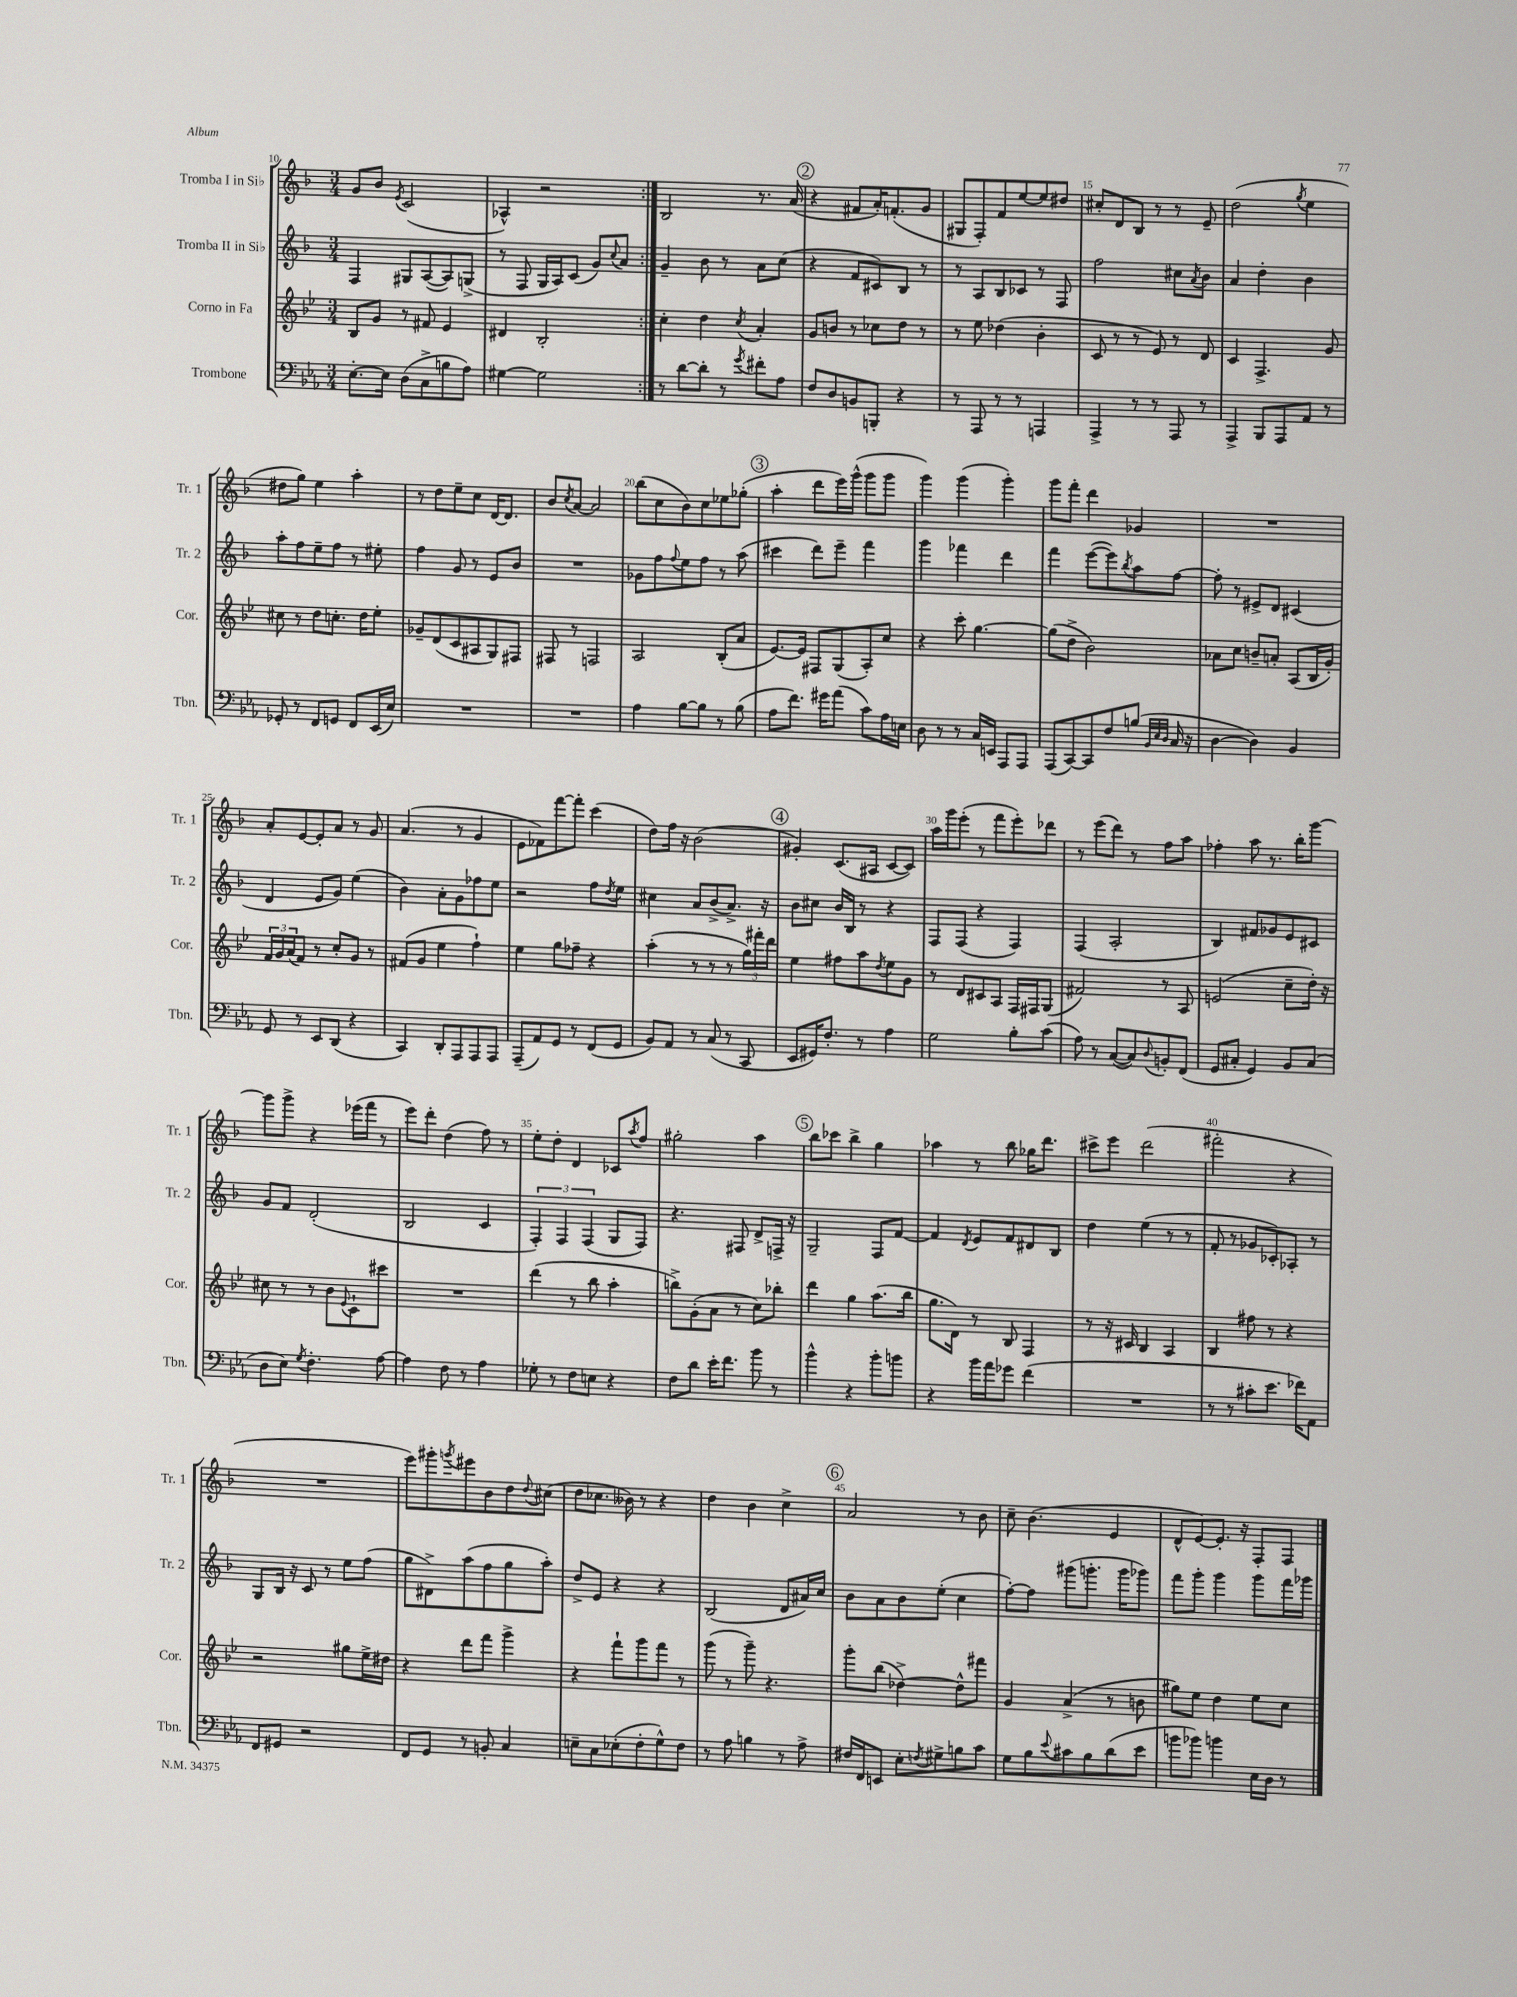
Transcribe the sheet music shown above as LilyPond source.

<<
\new StaffGroup <<
\new Staff = "s0" \with { instrumentName = "Tromba I in Sib" shortInstrumentName = "Tr. 1" } {
    \clef treble \key f \major \numericTimeSignature \time 3/4
    \repeat volta 2 { g'8 bes'8 \acciaccatura { e'8 } c'2( |
    aes4-^) r2 | }
    bes2 r8. a'16( |
    \mark \markup { \circle "2" } r4 fis'8 a'16-.) f'8.-.( g'8 |
    gis8 f8-.) f'8 e''8~ e''8 dis''8 |
    cis''8-. d'8 bes8 r8 r8 e'8-- |
    d''2( \acciaccatura { g''8 } e''4 |
    dis''8 g''8) e''4 a''4-. |
    r8 d''8 e''8-- c''8 d'16~ d'8. |
    bes'8 \acciaccatura { c''8 } a'8~ a'2 |
    bes''8( c''8 bes'8) c''8 ees''8 ges''8-.( |
    \mark \markup { \circle "3" } a''4-. d'''8 e'''16) g'''16-^( g'''8 g'''8 |
    g'''4) g'''4( g'''4-.) |
    g'''8 f'''8-. d'''4 ges'4 |
    R2. |
    a'8-. e'8~ e'8-. a'8 r8 g'8 |
    a'4.( r8 g'4 |
    e'8 fes'8) f'''8~ f'''8-. c'''4( |
    d''8) f''16 r16 bes'2( |
    \mark \markup { \circle "4" } gis'4-.) c'8.( ais16 c'8~ c'8) |
    a''16 g'''16 e'''8-.( r8 f'''8 e'''8-.) des'''8 |
    r8 e'''8( d'''8) r8 f''8 a''8 |
    fes''4-. a''8 r8. bes''16-. g'''8~ |
    g'''8 g'''8-> r4 ees'''16( f'''16 r8 |
    e'''8) d'''8-. d''4( f''8) r8 |
    e''8-. d''8-. d'4 ces'8 \acciaccatura { a''8 } f''8 |
    gis''2-. a''4 |
    \mark \markup { \circle "5" } bes''8 ces'''8 bes''4-> g''4 |
    aes''4 r8 bes''8 ges''16 d'''8. |
    cis'''8-> e'''8 d'''2( |
    fis'''2-. r4 |
    R2. |
    e'''8) gis'''8-. \acciaccatura { g'''8 } eis'''8 bes'8 d''8 \appoggiatura { d''8 } cis''8( |
    d''8 ces''8. beses'16) r8 r4 |
    d''4 bes'4 c''4-> |
    \mark \markup { \circle "6" } a'2 r8 bes'8 |
    c''8-- bes'4.( e'4 |
    d'8-^ e'8~) e'8.-. r16 f8-. f8 \bar "|." |
}
\new Staff = "s1" \with { instrumentName = "Tromba II in Sib" shortInstrumentName = "Tr. 2" } {
    \clef treble \key f \major \numericTimeSignature \time 3/4
    \repeat volta 2 { f4 gis8 a8~( a8) g8->( |
    r8 f8 g16 a16) c'8( g'8) \appoggiatura { c''8 } a'8 | }
    g'4-- bes'8 r8 a'8 c''8( |
    \mark \markup { \circle "2" } r4 f'8 cis'8) bes8 r8 |
    r8 a8 bes8 ces'8 r8 f8 |
    f''2 cis''8 \acciaccatura { a'8 } bes'8 |
    a'4 d''4-. bes'4 |
    a''8-. f''8 e''8-- f''8 r8 eis''8-. |
    f''4 g'8 r8 e'8 bes'8 |
    R2. |
    ges'8 f''8 \appoggiatura { f''8 } e''8 f''8 r8 a''8( |
    \mark \markup { \circle "3" } cis'''4 d'''8) e'''8-- f'''4 |
    g'''4 fes'''4 d'''4 |
    f'''4 e'''8~( e'''8) \acciaccatura { bes''8 } a''8 f''8~ |
    f''8-. r8 eis'8-> d'8 cis'4( |
    d'4 e'8 g'8) e''4( |
    bes'4) a'8-. g'8 fes''8 e''8 |
    r2 f''8 \acciaccatura { d''8 } e''8 |
    cis''4 a'8 bes'8->( a'8.->) r16 |
    \mark \markup { \circle "4" } bes'8 cis''8 bes'16 bes16 r8 r4 |
    f8 f8( r4 f4) |
    f4( a2-. |
    bes4) fis'8 ges'8 e'8 cis'8 |
    g'8 f'8 d'2-.( |
    bes2 c'4 |
    \tuplet 3/2 { f4-.) f4 f4( } g8 f8) |
    r4. fis8 d'8-> f16-> r16 |
    \mark \markup { \circle "5" } g2-- f8 f'8~ |
    f'4 \acciaccatura { d'8 } e'8 f'8 dis'8 bes8 |
    d''4 e''4( r8 r8 |
    f'8-. r8 ges'8 ces'8-.) aes8-. r8 |
    g8 bes16 r16 c'8 r8 e''8 f''8( |
    g''8 dis'8->) a''8( f''8 g''8 a''8-.) |
    d''8-> e'8 r4 r4 |
    bes2( d'8 ais'16) c''16 |
    \mark \markup { \circle "6" } bes'8 a'8 bes'8 e''8-.( c''4 |
    f''8~-.) f''8 gis'''8( g'''8.-. g'''16 ges'''8) |
    f'''8 g'''8-. g'''4 g'''8 f'''16 ges'''16 \bar "|." |
}
\new Staff = "s2" \with { instrumentName = "Corno in Fa" shortInstrumentName = "Cor." } {
    \clef treble \key bes \major \numericTimeSignature \time 3/4
    \repeat volta 2 { bes8 g'8 r8 fis'8 ees'4 |
    dis'4 bes2-. | }
    c''4-. d''4 \acciaccatura { c''8 } a'4-. |
    \mark \markup { \circle "2" } g'8 b'8 r8 ces''8 d''8 r8 |
    r8 ees''8 des''4( bes'4-. |
    c'8 r8 r8 ees'8) r8 d'8 |
    c'4 f4.-> g'8 |
    cis''8 r8 d''8 c''8.-. d''16 ees''8-. |
    ges'8-- d'8( c'8 ais8 g8) fis8 |
    fis8 r8 f2 |
    a2 bes8-.( a'8 |
    \mark \markup { \circle "3" } ees'8.~) ees'16 fis8 g8( a8-.) c''8 |
    r4 c'''8-. g''4.~ |
    g''8( d''8-> bes'2) |
    aes'8 c''8 b'8-- a'8-. a8( bes16 g'16-.) |
    \tuplet 3/2 { f'16 g'16 a'16( } f'8) r8 c''8-. g'8 r8 |
    fis'8( g'8 ees''4 f''4-!) |
    ees''4 g''8 fes''8-- r4 |
    a''4-.( r8 r8 r8 \tuplet 3/2 { g''16) fis'''16-. d'''16 } |
    \mark \markup { \circle "4" } ees''4 fis''8 a''8 \acciaccatura { d''8 } ees''8 g'8 |
    r8 d'8 cis'8 a8 f16 fis16 g8( |
    fis'2) r8 a8 |
    e'2( c''8-- d''16-.) r16 |
    cis''8 r8 r8 bes'8 \appoggiatura { ees'8 } c'8-! cis'''8 |
    R2. |
    d'''4( r8 bes''8 a''4-. |
    b''8->) g'8-.( a'8 r8 c''8) bes''8-. |
    \mark \markup { \circle "5" } d'''4 g''4 a''8.( bes''16 |
    g''8. d'16) r8 bes8 f4 |
    r8 r16 cis'16 bes4 a4 |
    bes4 fis''8 r8 r4 |
    r2 gis''8 ees''16-> dis''16 |
    r4 d'''8 f'''8 g'''4-> |
    r4 f'''8-! g'''8 f'''8 r8 |
    g'''8( r8 g'''8--) r4. |
    \mark \markup { \circle "6" } g'''8-. bes''8( des''4~->) des''8-^ fis'''8 |
    g'4 a'4->( r8 b'8 |
    gis''8) ees''8 d''4 ees''8 c''8 \bar "|." |
}
\new Staff = "s3" \with { instrumentName = "Trombone" shortInstrumentName = "Tbn." } {
    \clef bass \key ees \major \numericTimeSignature \time 3/4
    \repeat volta 2 { ees8.~-. ees16 d8( c8-> b8 aes8) |
    gis4~ gis2 | }
    r8 d'8~ d'8-. r8 \acciaccatura { g'8 } fis'8-. aes8 |
    \mark \markup { \circle "2" } f8 d8 b,8 b,,8-. r4 |
    r8 aes,,8 r8 r8 a,,4 |
    aes,,4-> r8 r8 aes,,8 r8 |
    aes,,4-> bes,,8 aes,,8 aes,8 r8 |
    ges,8-. r8 f,8 g,8 f,8 ees,16( ees16) |
    R2. |
    R2. |
    aes4 bes8~ bes8 r8 bes8( |
    \mark \markup { \circle "3" } aes8 f'8.) gis'16 aes'8( c'8) aes16 e16 |
    d8 r8 r8 c16 e,16 aes,,8 aes,,8 |
    aes,,8( c,8~) c,8 f8 b8( \grace { bes,32 ees32 d32 } c16 r16 |
    d4~ d4) bes,4 |
    g,8 r8 ees,8 d,8( r4 |
    c,4) d,8-. aes,,8 aes,,8 aes,,8 |
    aes,,8--( aes,8) g,8 r8 f,8( g,8 |
    bes,8) aes,8 r8 c8( r8 c,8 |
    \mark \markup { \circle "4" } ees,8 gis,16) f8.-. r8 aes4 |
    g2 bes8-. c'8( |
    aes8) r8 c8~( c8) \appoggiatura { d8 } b,8-. f,8( |
    g,8 cis8-. g,4) bes,8 cis8( |
    d8 ees8) \acciaccatura { g8 } f4.-. aes8~ |
    aes4 f8 r8 aes4 |
    ges8-. r8 f8 e8 r4 |
    f8 d'8 ees'16-. f'8. bes'8 r8 |
    \mark \markup { \circle "5" } bes'4-^ r4 bes'8-. b'8 |
    r4 bes'16 aes'16 ges'8 f'4( |
    R2. |
    r8 r8 cis'8-. ees'8. fes'16) aes,8 |
    f,8 gis,8 r2 |
    f,8 g,8 r8 b,8-. c4 |
    e8-- c8 ees8-.( f8-. g8-^) f8 |
    r8 aes8 b4 r8 aes8-> |
    \mark \markup { \circle "6" } fis16 f,16 e,8 ees8-. \acciaccatura { f8 } gis8-> b8 c'8 |
    g8 bes8 \appoggiatura { ees'8 } cis'8 bes8 d'8( ees'8 |
    b'8 bes'8) b'4 ees16 d16 r8 \bar "|." |
}
>>
>>
\layout { \context { \Score currentBarNumber = #10 \override BarNumber.break-visibility = ##(#f #t #t) barNumberVisibility = #(every-nth-bar-number-visible 5) } }
